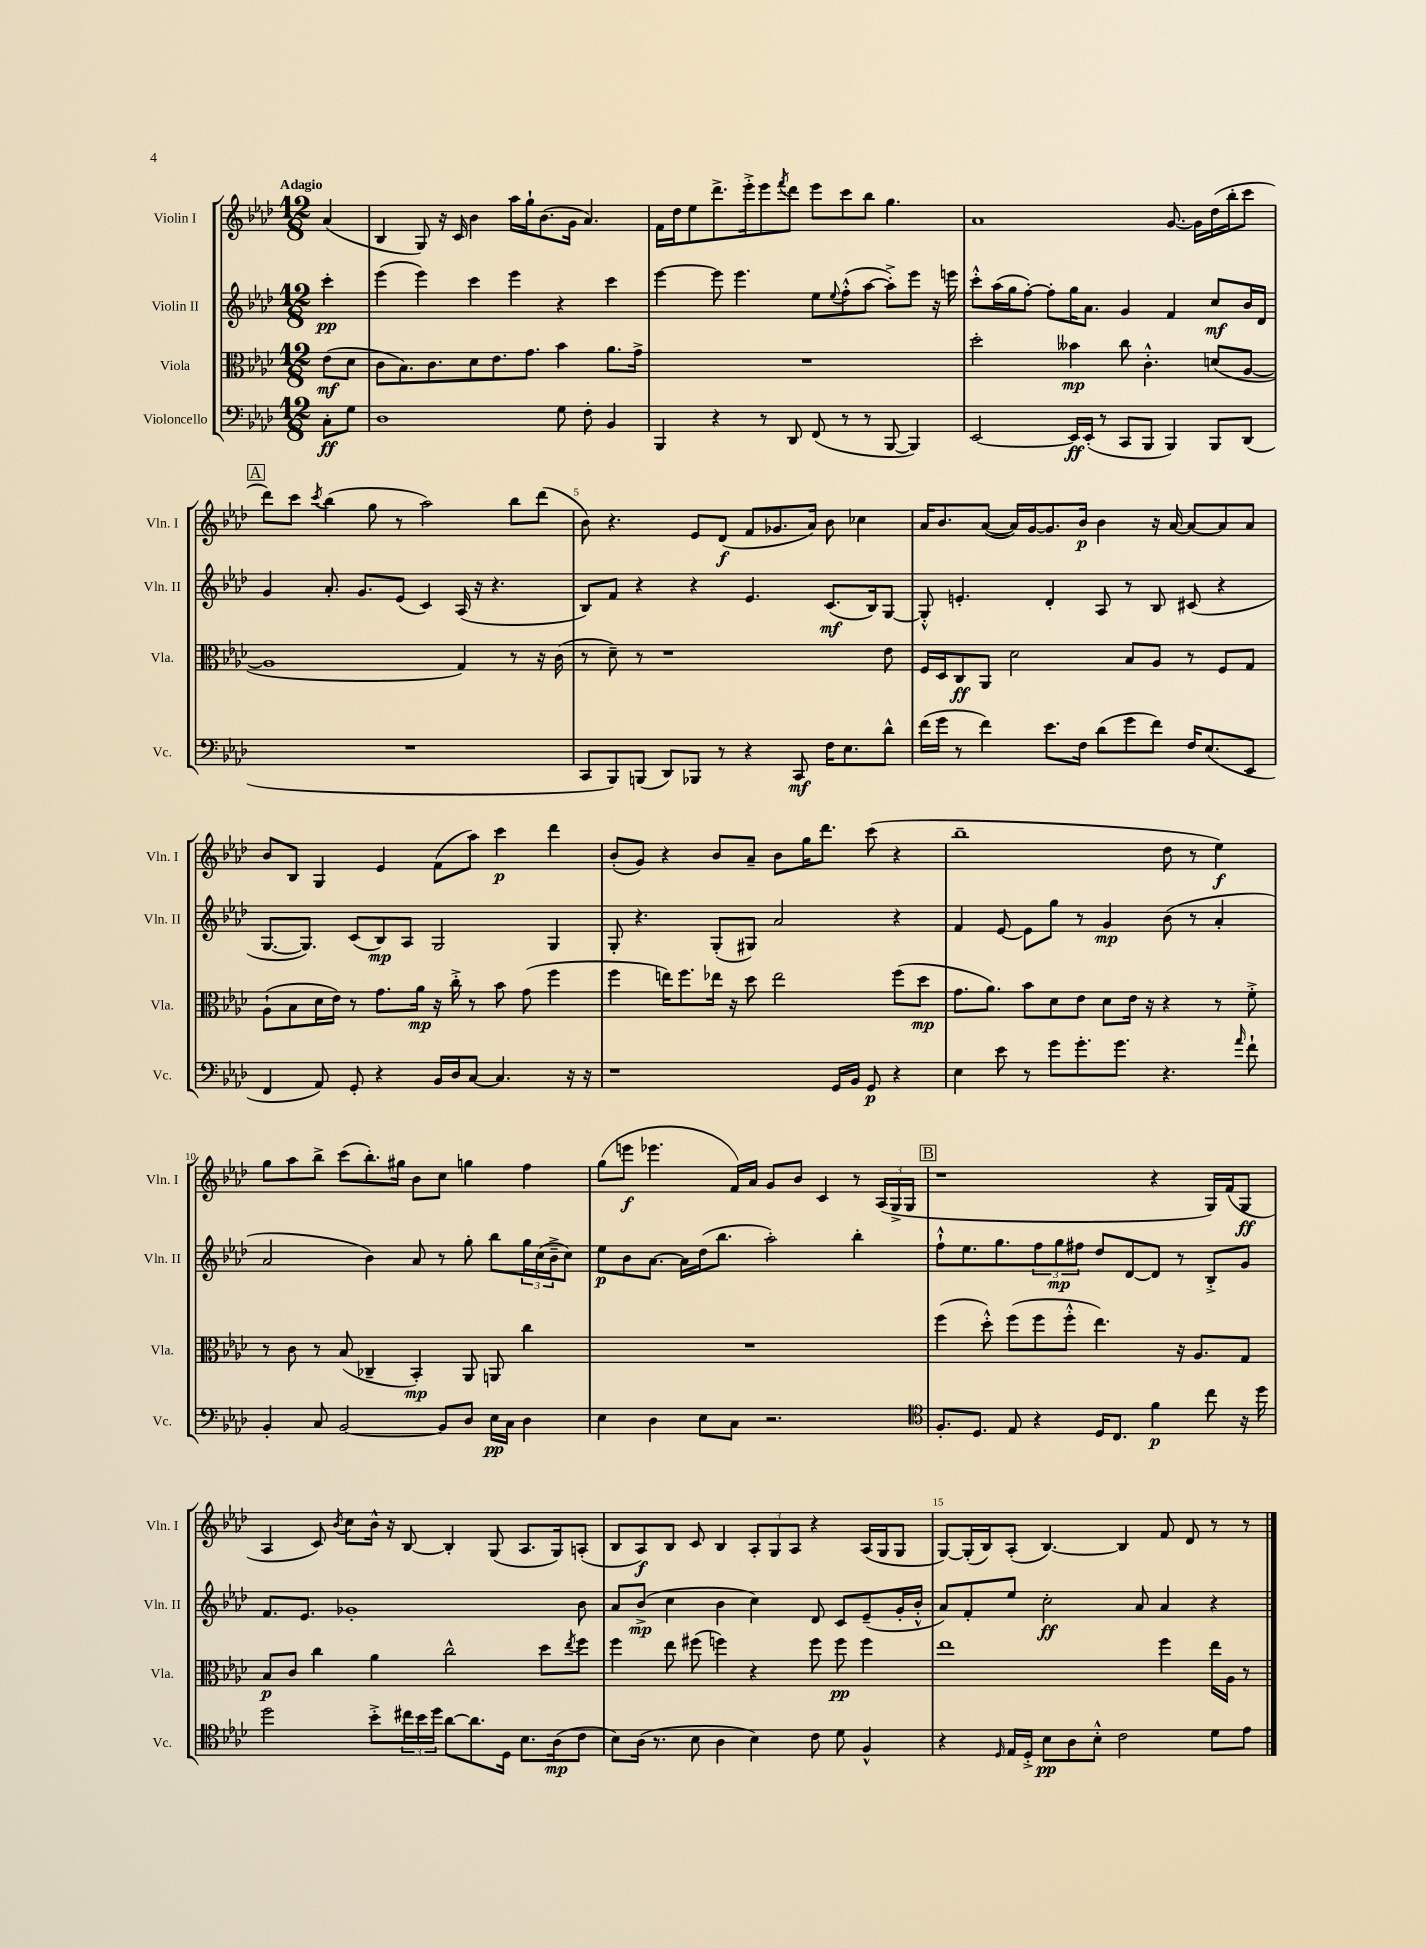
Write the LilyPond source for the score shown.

<<
\new StaffGroup <<
\new Staff = "s0" \with { instrumentName = "Violin I" shortInstrumentName = "Vln. I" } {
    \clef treble \key aes \major \numericTimeSignature \time 12/8 \partial 4 \tempo "Adagio"
    aes'4( |
    bes4 g8) r16 c'16 bes'4 aes''16 g''16-! bes'8.( g'16 aes'4.) |
    f'16 des''16 ees''8 des'''8.-> ees'''16-.-> ees'''8 \acciaccatura { f'''8 } des'''8 ees'''8 c'''8 bes''8 g''4. |
    aes'1 g'8.~ g'16 des''16( bes''16-. c'''8 |
    \mark \markup { \box "A" } des'''8) c'''8 \acciaccatura { c'''8 } bes''4( g''8 r8 aes''2) bes''8 des'''8( |
    bes'8) r4. ees'8 des'8\f( f'8 ges'8. aes'16) bes'8 ces''4 |
    aes'16 bes'8. aes'8~( aes'16) g'16~ g'8. bes'16\p bes'4 r16 aes'16~ aes'8~ aes'8 aes'8 |
    bes'8 bes8 g4 ees'4 f'8( aes''8) c'''4\p des'''4 |
    bes'8-.( g'8) r4 bes'8 aes'8-- bes'8 g''16 des'''8. c'''8( r4 |
    bes''1-- des''8 r8 ees''4\f) |
    g''8 aes''8 bes''8-> c'''8( bes''8.-.) gis''16 bes'8 c''8 g''4 f''4 |
    g''8( e'''8\f ees'''4. f'16) aes'16 g'8 bes'8 c'4 r8 \tuplet 3/2 { aes16( g16-> g16 } |
    \mark \markup { \box "B" } r1 r4 g16) f'16( g8\ff |
    aes4 c'8) \acciaccatura { bes'8 } c''8 bes'16-^ r16 bes8~ bes4-. g8( aes8. g16) a8-.( |
    bes8 aes8\f) bes8 c'8 bes4 \tuplet 3/2 { aes8-. g8 aes8 } r4 aes16( g16 g8 |
    g8~) g16-.( bes16) aes8-.( bes4.~) bes4 f'8 des'8 r8 r8 \bar "|." |
}
\new Staff = "s1" \with { instrumentName = "Violin II" shortInstrumentName = "Vln. II" } {
    \clef treble \key aes \major \numericTimeSignature \time 12/8 \partial 4
    c'''4-.\pp |
    ees'''4( ees'''4) c'''4 ees'''4 r4 c'''4 |
    ees'''4~ ees'''8 ees'''4. ees''8 \appoggiatura { ees''8 } f''8-.-^( aes''8~ aes''8-.->) ees'''8 r16 e'''16 |
    c'''8-.-^ aes''16( g''16 f''8~-.) f''8-. g''16 aes'8. g'4 f'4 c''8\mf bes'16 des'16 |
    \mark \markup { \box "A" } g'4 aes'8.-. g'8. ees'8( c'4) aes16( r16 r4. |
    bes8) f'8 r4 r4 ees'4. c'8.\mf( bes16) g8~ |
    g8-.-^ e'4.-. des'4-. aes8 r8 bes8 cis'8( r4 |
    g8.~ g8.) c'8( bes8\mp) aes8 g2 g4 |
    g8-. r4. g8-.( gis8) aes'2 r4 |
    f'4 ees'8~ ees'8 g''8 r8 g'4\mp bes'8( r8 aes'4-. |
    aes'2 bes'4) aes'8 r8 g''8-. bes''8 \tuplet 3/2 { g''16 c''16( bes'16---> } c''8) |
    ees''8\p bes'8 aes'8.~ aes'16 des''16( bes''8. aes''2-.) bes''4-. |
    \mark \markup { \box "B" } f''8-!-^ ees''8. g''8. \tuplet 3/2 { f''8 g''8\mp fis''8 } des''8 des'8~ des'8 r8 bes8-.-> g'8 |
    f'8. ees'8. ges'1-. bes'8 |
    aes'8 bes'8->\mp( c''4 bes'4 c''4) des'8 c'8 ees'8--( g'16-. bes'16-.-^ |
    aes'8) f'8-. ees''8 c''2-.\ff aes'8 aes'4 r4 \bar "|." |
}
\new Staff = "s2" \with { instrumentName = "Viola" shortInstrumentName = "Vla." } {
    \clef alto \key aes \major \numericTimeSignature \time 12/8 \partial 4
    ees'8\mf( des'8 |
    c'8 bes8.) c'8. des'8 ees'8. g'8. bes'4 aes'8. g'16-> |
    R1. |
    des''2-. beses'4\mp c''8 c'4.-.-^ d'8( aes8~ |
    \mark \markup { \box "A" } aes1 g4) r8 r16 c'16( |
    r8 des'8--) r8 r1 ees'8 |
    f16 des16 c8\ff aes,8 des'2 bes8 aes8 r8 f8 g8 |
    aes8-!( bes8 des'16 ees'16) r8 g'8. aes'16\mp r16 c''16-.-> r8 bes'8 g'8( f''4 |
    f''4 e''16) f''8. ees''16 r16 des''8 ees''2 f''8( des''8\mp |
    g'8. aes'8.) bes'8 des'8 ees'8 des'8 ees'16 r16 r4 r8 f'8-.-> |
    r8 c'8 r8 bes8( ces4-- bes,4-.\mp) aes,8 a,8 c''4 |
    R1. |
    \mark \markup { \box "B" } f''4( des''8-.-^) f''8( f''8 f''8-.-^ ees''4.) r16 aes8. g8 |
    bes8\p c'8 c''4 aes'4 c''2-^ des''8 \acciaccatura { ees''8 } f''8 |
    f''4 ees''8 fis''8( f''4) r4 f''8 f''8\pp f''4 |
    ees''1 f''4 ees''16 aes16 r8 \bar "|." |
}
\new Staff = "s3" \with { instrumentName = "Violoncello" shortInstrumentName = "Vc." } {
    \clef bass \key aes \major \numericTimeSignature \time 12/8 \partial 4
    c8-.\ff g8 |
    des1 g8 f8-. bes,4 |
    bes,,4 r4 r8 des,8 f,8( r8 r8 bes,,8~ bes,,4) |
    ees,2~ ees,16\ff ees,16-.( r8 c,8 bes,,8 bes,,4) bes,,8 des,8( |
    \mark \markup { \box "A" } R1. |
    c,8 bes,,8) b,,8( des,8) bes,,8 r8 r4 c,8\mf f16 ees8. des'8-^ |
    f'16( g'16 r8 f'4) ees'8. f16 des'8( g'8 f'8) f16 ees8.( ees,8 |
    f,4 aes,8) g,8-. r4 bes,16 des16 c8~ c4. r16 r16 |
    r1 g,16 bes,16 g,8\p r4 |
    ees4 ees'8 r8 g'8 g'8.-. g'8. r4. \grace { aes'16 } f'8-! |
    bes,4-. c8 bes,2~ bes,8 des8 ees16\pp c16 des4 |
    ees4 des4 ees8 c8 r2. |
    \mark \markup { \box "B" } \clef tenor f8.-. des8. ees8 r4 des16 c8. f'4\p c''8 r16 des''16 |
    des''2 bes'8-.-> \tuplet 3/2 { cis''16 bes'16 des''16 } aes'8~ aes'8. des16 bes8. aes16\mp( c'8 |
    bes8) aes16( r8. bes8 aes4 bes4) c'8 des'8 f4-^ |
    r4 \grace { des16 } ees16 des16-.-> bes8\pp aes8 bes8-.-^ c'2 des'8 ees'8 \bar "|." |
}
>>
>>
\layout { \context { \Score \override BarNumber.break-visibility = ##(#f #t #t) barNumberVisibility = #(every-nth-bar-number-visible 5) } }
